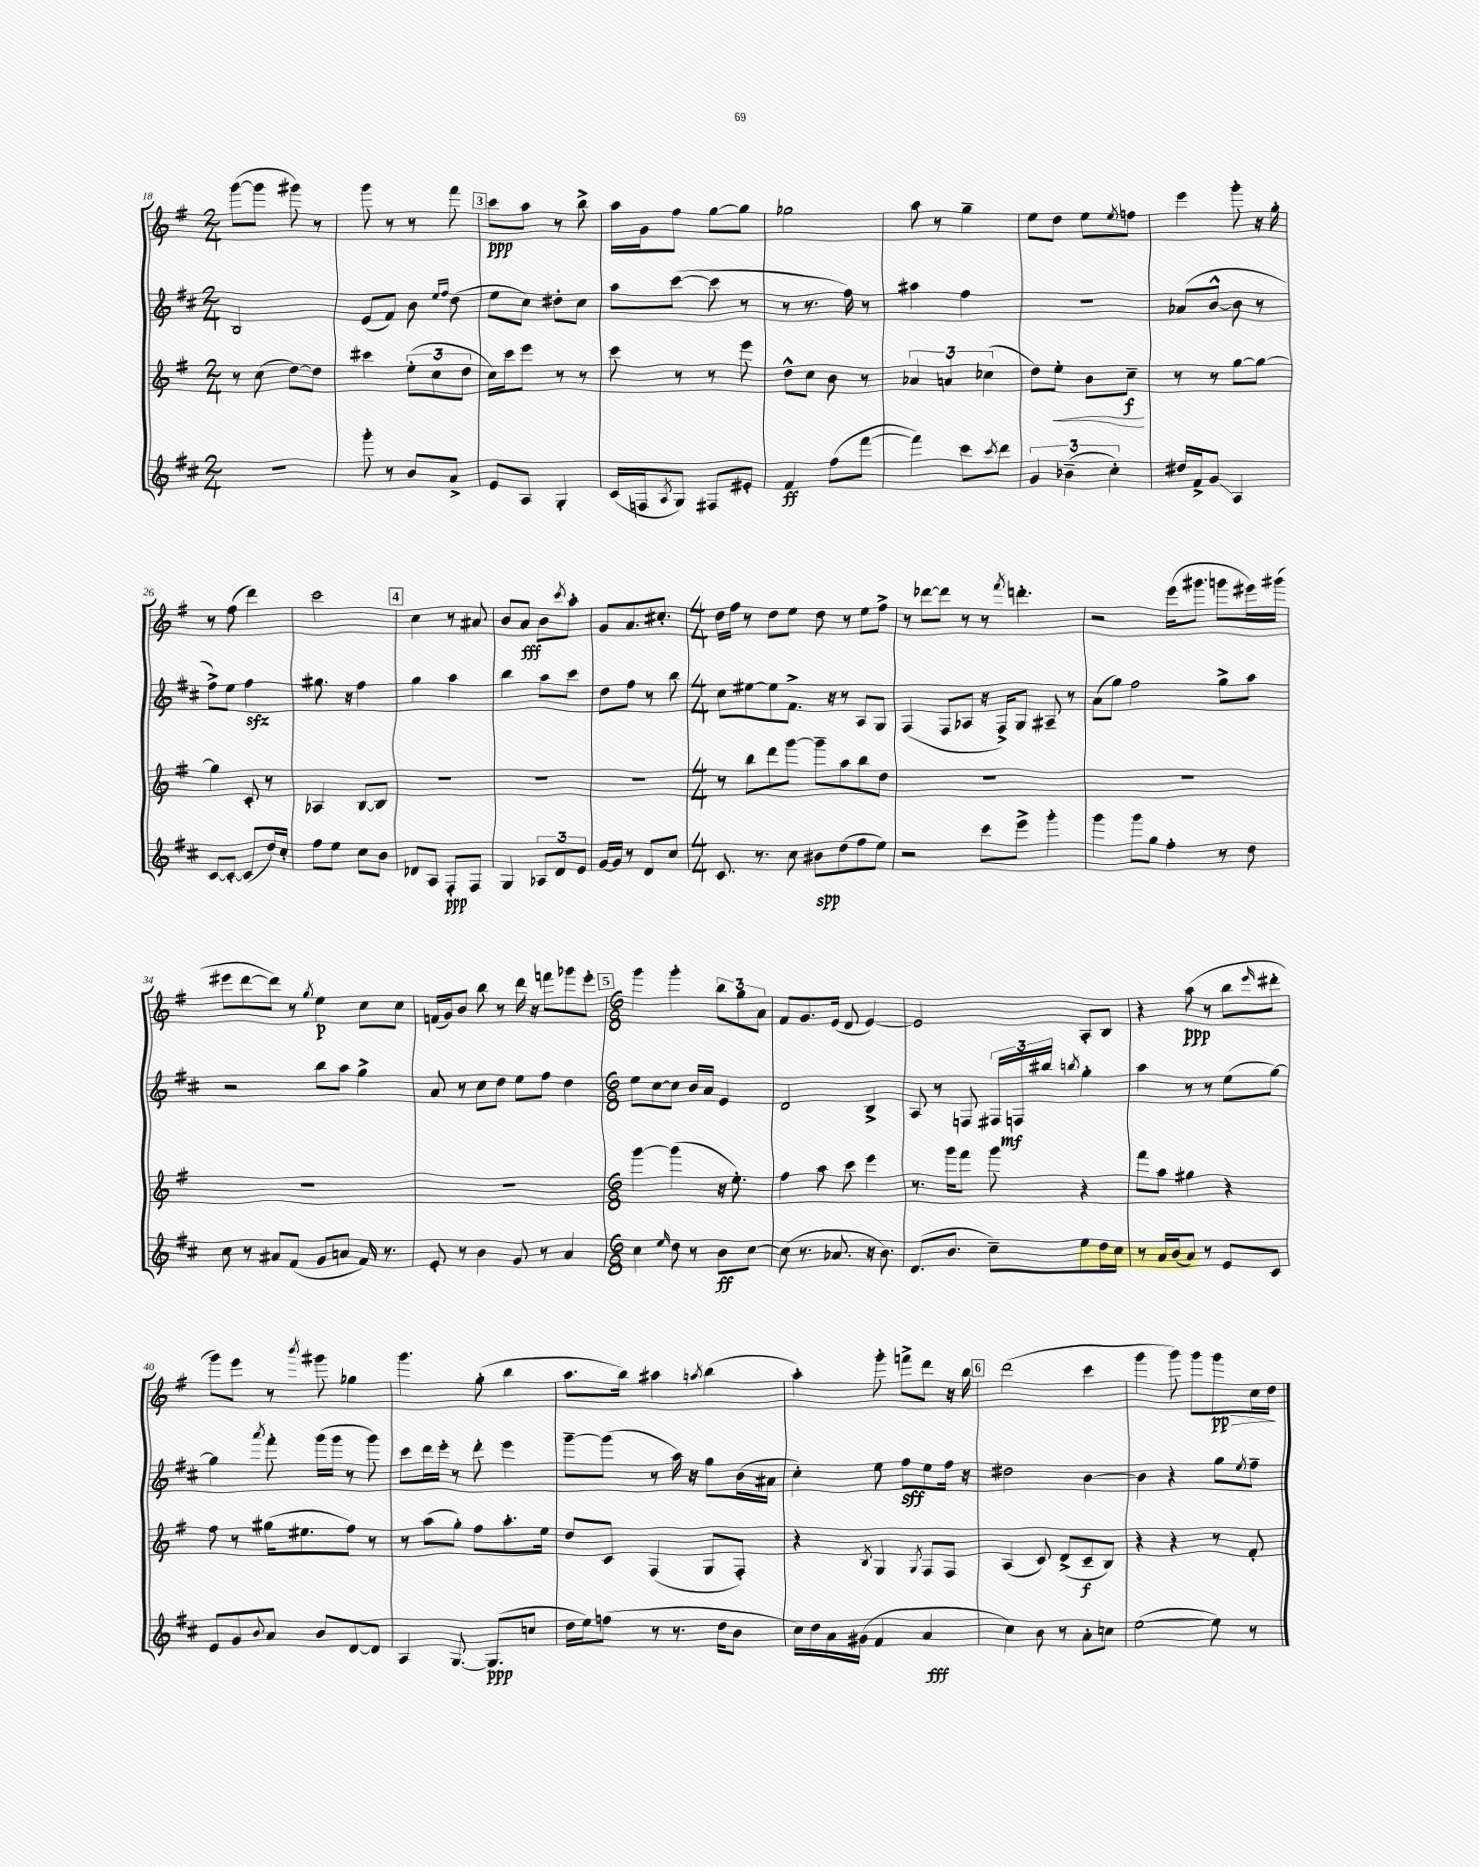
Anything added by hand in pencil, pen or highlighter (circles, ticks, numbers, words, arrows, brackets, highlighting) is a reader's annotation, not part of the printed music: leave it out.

**kern	**kern	**kern	**kern
*staff4	*staff3	*staff2	*staff1
*clefG2	*clefG2	*clefG2	*clefG2
*k[f#c#]	*k[f#]	*k[f#c#]	*k[f#]
*M2/4	*M2/4	*M2/4	*M2/4
2r	8r	2B/	([8ggg\L
.	(8cc\	.	8ggg\]J
.	[8dd\L)	.	8ggg#\)
.	8dd\]J	.	8r
=	=	=	=
8ggg'\	4ccc#\	(8e/L	8ggg\
8r	.	8f#/J)	8r
8b/L	(12ee'\L	8b\	8r
.	12cc\	.	.
.	.	16qqee/LL	.
.	.	16qqff#/JJ	.
8a^/J	.	(8dd\	8fff#\
.	12dd\J	.	.
=	=	=	=
8e/L	16cc\LL)	8ee\L	8ccc\L
.	16ccc\J	.	.
8A/J	8eee\J	8cc#\J)	8aa\J
4G'/	8r	8dd#'\L	8r
.	8r	8cc#\J	8bb^\
=	=	=	=
(16c#/LL	8ccc\	8aa\L	16aa\LL
16F/J	.	.	16g\J
8qA/	.	.	.
8G/J)	8r	([8ccc#\J	8ff#\J
8F#/L	8r	8ccc#\]	[8gg\L
8e#'/J	8eee\	8r	8gg\]J
=	=	=	=
4f#/	8dd^^\L	8r	2gg-\
.	8cc\J	8.r	.
(8ff#\L	8b\	.	.
.	.	16ff#\)	.
[8fff#\J	8r	8r	.
=	=	=	=
4fff#\])	6a-/	4aa#\	8aa\
.	.	.	8r
.	6a/	.	.
8ccc#\L	.	4ff#\	4gg~\
.	(6cc-\	.	.
8qccc#/	.	.	.
8ddd\J	.	.	.
=	=	=	=
6g/	8dd\L)	2r	8ee\L
.	8ee'\J	.	8dd\J
(6b-~\	.	.	.
.	8b\L	.	8ee\L
6cc#'\)	.	.	.
.	.	.	8qee/
.	8cc~\J	.	8ff\J
=	=	=	=
16dd#/LL	8r	(8a-/L	4eee\
16f#^/J	.	.	.
8g/J	8r	[8b^^/J	.
4A/	[8gg\L	8b\]	8ggg'\
.	8gg\_J	8r	16r
.	.	.	16gg'\
=	=	=	=
[8c#/L	4gg\]	8ff#^\L)	8r
8c#'/_J	.	8ee\J	(8ff#\
(8c#/]L	8c'/	4ff#\	4ddd\)
16dd/L)	8r	.	.
16cc#'/JJ	.	.	.
=	=	=	=
8ff#\L	4A-/	8.gg#\	2ccc\
8ee\J	.	.	.
.	.	16r	.
8cc#\L	[8B/L	4ff#\	.
8b\J	8B/]J	.	.
=	=	=	=
8d-/L	2r	4gg\	4cc\
8A/J	.	.	.
8F#'/L	.	4aa\	8r
8F#/J	.	.	8a#/
=	=	=	=
4G/	2r	4bb\	8b/L
.	.	.	8a/J
12A-/L	.	8aa\L	8b\L
12d/	.	.	.
.	.	.	8qccc/
.	.	8ccc#\J	8aa'\J
12e/J	.	.	.
=	=	=	=
[16g/LL	2r	8dd\L	8g/L
16g/]JJ	.	.	.
8r	.	8ff#\J	8.a/
8d/L	.	8r	.
.	.	.	8.cc#'/J
8cc#/J	.	8bb\	.
=	=	=	=
*M4/4	*M4/4	*M4/4	*M4/4
8.c#/	8r	8cc#\L	16dd\LL
.	.	.	16ff#\JJ
.	8bb\L	[8ee#\	8r
8.r	.	.	.
.	8ddd\	8ee#\]	8dd\L
8cc#\	[8ggg\J	8.f#^\J	8ee\J
8b#\L	8ggg~\]L	.	8dd\
.	.	16r	.
(8dd\	8aa\	8r	8r
8ff#\	8bb\	8A/L	8ee\L
8ee\J)	8dd\J	8G/J	8ff#^\J
=	=	=	=
2r	1r	(4F#/	8r
.	.	.	[8ddd-\L
.	.	8F#/L	8ddd-\]J
.	.	8A-/J	8r
8ccc#\L	.	16r	8r
.	.	16F#^/LK)	.
.	.	.	8qfff#/
8eee^\J	.	8G/J	4.ddd'\
4ggg'\	.	8A#~/	.
.	.	8r	.
=	=	=	=
4ggg\	1r	(8a\L	2r
.	.	8gg\J)	.
8ggg\L	.	2ff#\	.
8gg\J	.	.	.
4ff#'\	.	.	(16eee\LK
.	.	.	8.ggg#\J
8r	.	8gg^\L	8ggg\L
8dd\	.	8aa\J	16eee#\L)
.	.	.	(16ggg#\JJ
=	=	=	=
8cc#\	1r	2r	8eee#\L
8r	.	.	[8ddd\
8a#/L	.	.	8ddd\]J)
(8f#/J	.	.	8r
.	.	.	8qgg/
8g/L	.	8bb\L	4ee\
8a/J	.	8aa\J	.
16f#/)	.	4gg^\	8cc\L
8.r	.	.	.
.	.	.	8cc\J
=	=	=	=
8e'/	1r	8a/	(16f/LL
.	.	.	16g/J)
8r	.	8r	8b/J
4b\	.	8cc#\L	8bb\
.	.	8dd\J	8r
8g/	.	8ee\L	16ddd\
.	.	.	16r
8r	.	8ff#\J	8fff\L
4a/	.	4dd\	8ggg-\
.	.	.	8eee'\J
=	=	=	=
*M6/8	*M6/8	*M6/8	*M6/8
4cc#\	[4ggg\	8ee\L	4ggg\
.	.	[8cc#\	.
16qqee/	.	.	.
8dd\	(4ggg\]	8cc#\]J	4ggg'\
8r	.	16b/LL	.
.	.	16a/JJ	.
8b\L	16r	4e/	12bb\L
.	8.ee'\)	.	.
.	.	.	12gg\
[8cc#\J	.	.	.
.	.	.	12a\J
=	=	=	=
(8cc#\]	4ff#\	2d/	8f#/L
8.r	.	.	8.g/
.	8aa\	.	.
8.a-/	.	.	(16e/Jk
.	8ccc\	.	8d/
16r	4eee\	4B^/	[4e/)
8.b\)	.	.	.
=	=	=	=
(8.d/L	8.r	8A/	2e/]
.	.	8r	.
8.b/J	16ggg\LK	.	.
.	8fff#\J	8F/	.
8cc#~\L)	8ggg\	24F#/LL	.
.	.	24F/	.
.	.	24bb#/JJ	.
.	.	8qbb/	.
8ee\	4r	4gg'\	8A'/L
16dd\L	.	.	8B/J
16cc#\JJ	.	.	.
=	=	=	=
8r	8fff#\L	4aa\	4r
16a/LL	8aa\J	.	.
(16b/J	.	.	.
8a/J)	4gg#\	8r	(8aa\
8r	.	8r	8r
8e/L	4r	(8ee\L	8bb\L
.	.	.	16qqeee/
8c#/J	.	[8gg\J)	8ddd#'\J
=	=	=	=
8e/L	8ff#\	4gg\]	8ggg\L)
8g/	8r	.	8eee\J
8qqb/	.	8qaaa/	.
8a/J	(16gg#\LK	8fff#'\	8r
.	8.ee#\	.	.
.	.	.	8qbbb/
8b/L	.	(16ggg\LL	8ggg#\
.	.	16ggg\JJ	.
[8d/	8ff#\J)	8r	4gg-\
8d/]J	8r	8ggg\)	.
=	=	=	=
4A/	8r	8ccc#\L	4.ggg\
.	(8aa\L	16ddd\L	.
.	.	16eee'\JJ	.
[8.G/	8gg'\J)	8r	.
.	8ff#\L	8ddd'\	(8gg'\
(8.G/]L	.	.	.
.	8.aa'\	4eee\	4bb\
8cc/J	.	.	.
.	16ee\Jk	.	.
=	=	=	=
16dd\LL	8dd/L	[8ggg~\L	8.aa\L
16ee\J)	.	.	.
(8ff\J	8c/J	(8ggg\]J	.
.	.	.	16bb\Jk)
8r	(4F#/	8r	4aa#\
8.r	.	16aa\)	.
.	.	16r	.
.	.	.	8qaa/
.	8G/L	8gg\L	(4bb\
16dd\LK	.	.	.
8b\J	8F#'/J)	(16b\L	.
.	.	16a#\JJ	.
=	=	=	=
16cc#\LL)	4r	4cc#'\)	4aa'\)
16dd\	.	.	.
16a\	.	.	.
(16g#\JJ	.	.	.
.	8qB/	.	.
4f#/	4G/	8ee\	8ggg'\
.	.	8ff#\L	8fff^\L
.	8qG/	.	.
4a/	8F#/L	8ee\	8ddd\J
.	8F#/J	16ff#\Jk	16r
.	.	16r	16bb\
=	=	=	=
4cc#\)	(4A/	2dd#\	(2ddd\
8b\	8c/)	.	.
8r	(8d^/L	.	.
8a'\L	8c~/	[4b\	4ccc\
8cc\J	8B/J)	.	.
=	=	=	=
([2ee\	4r	4b\]	4ggg\
.	4r	4r	8ggg\)
.	.	.	8ggg\L
8ee\])	8r	8gg\L	8ggg\
.	.	8qee/	.
8r	8f#'/	8ff#~\J	16cc\L
.	.	.	16dd\JJ
==	==	==	==
*-	*-	*-	*-
